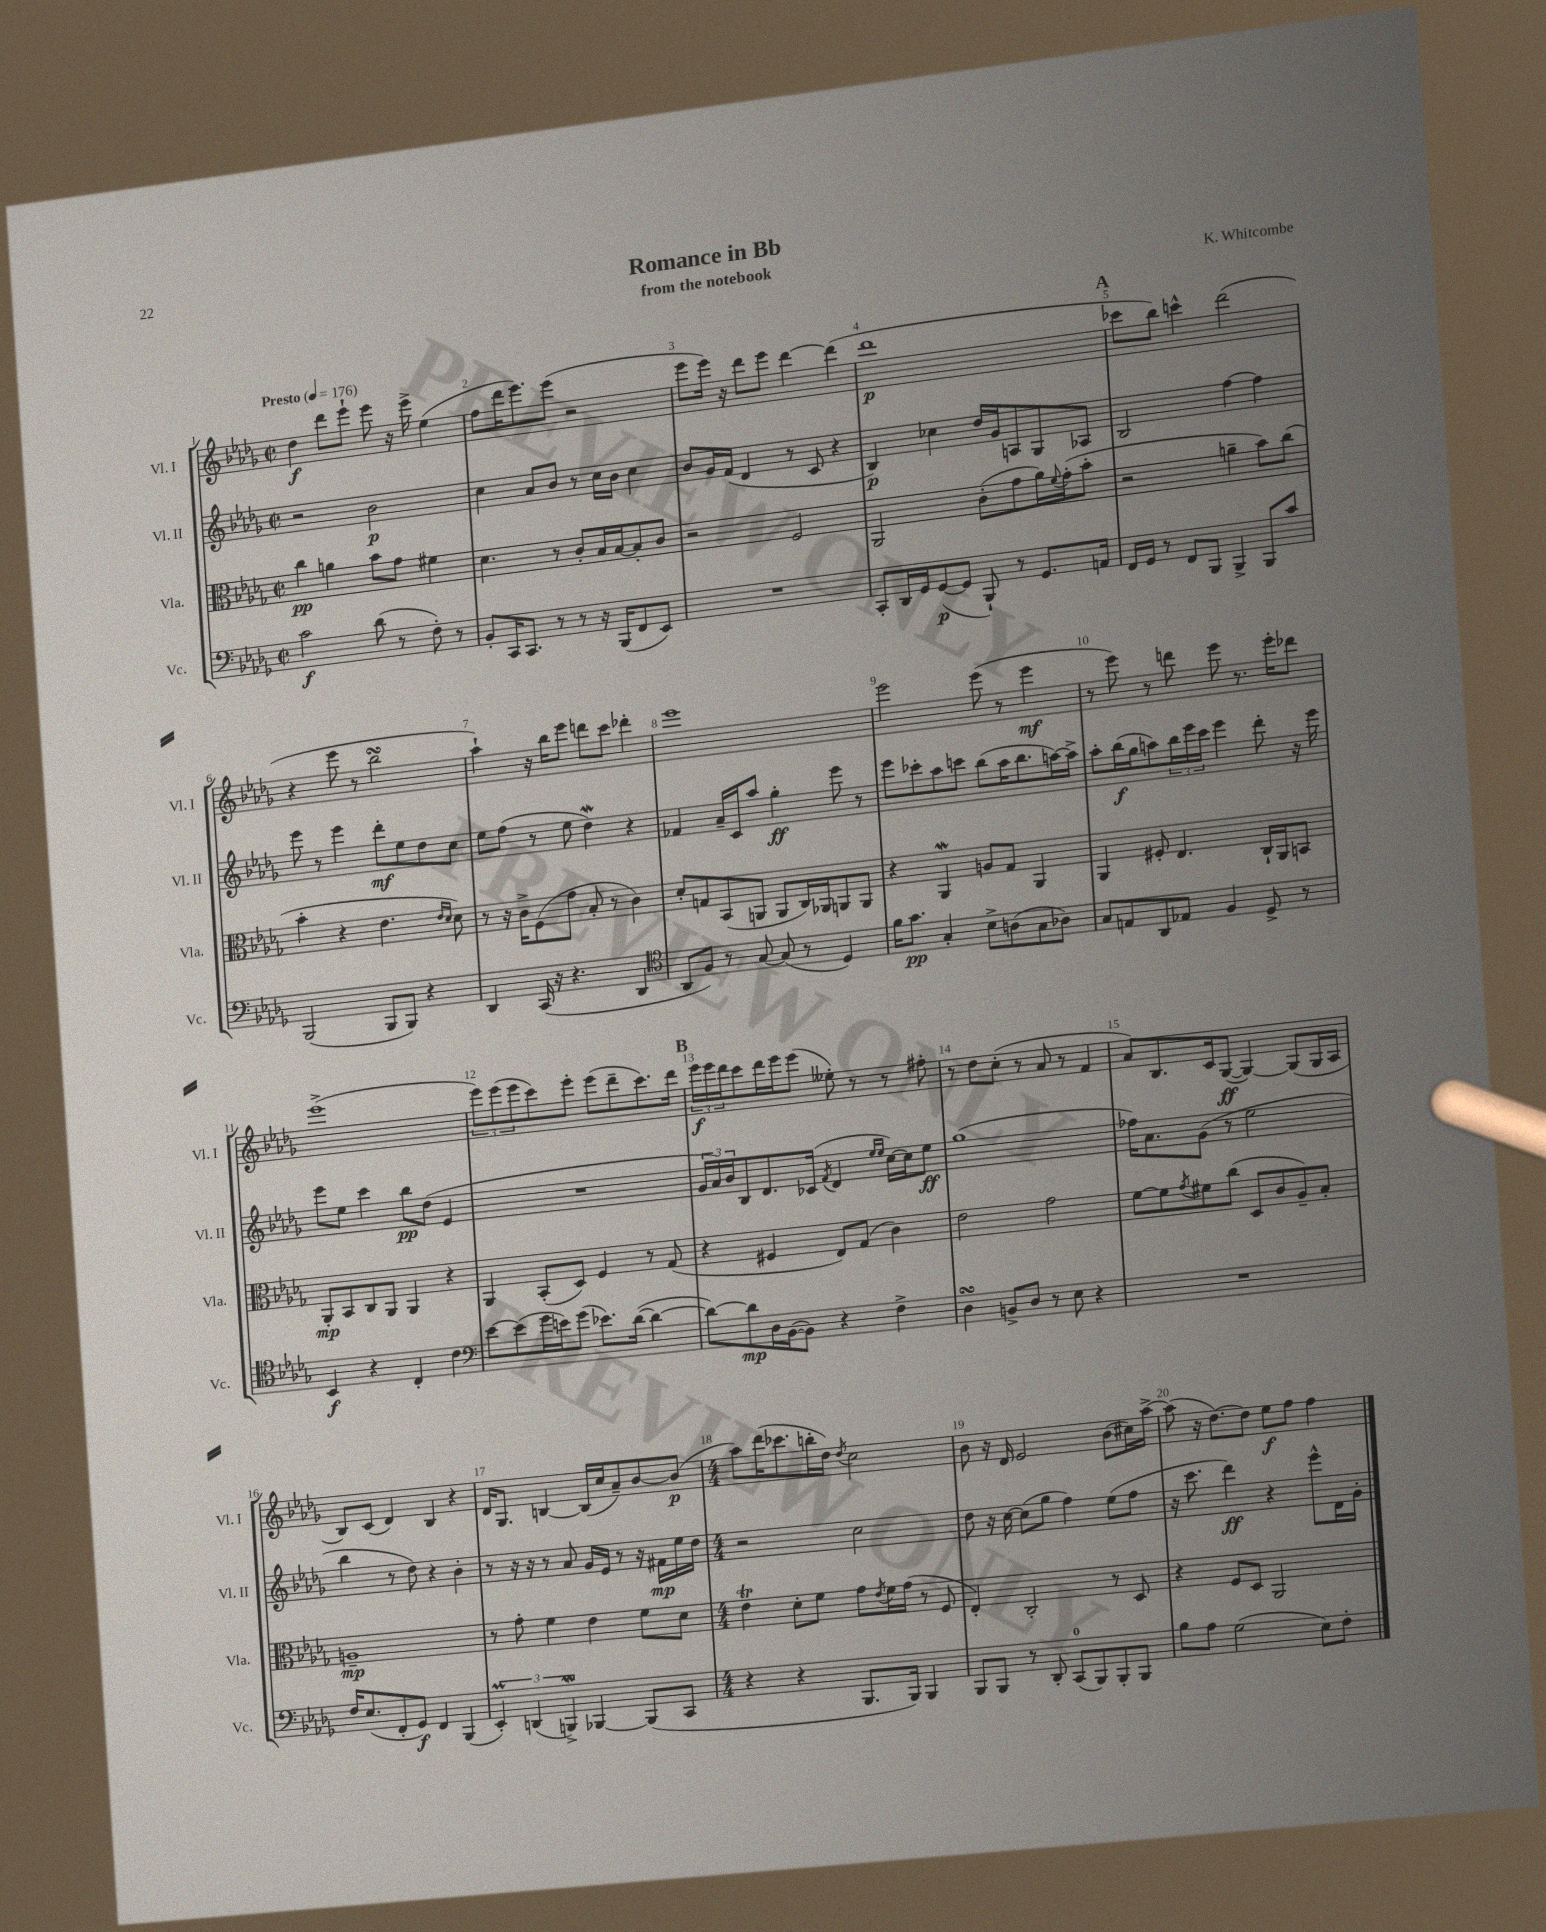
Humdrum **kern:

**kern	**kern	**kern	**kern
*staff4	*staff3	*staff2	*staff1
*clefF4	*clefC3	*clefG2	*clefG2
*k[b-e-a-d-g-]	*k[b-e-a-d-g-]	*k[b-e-a-d-g-]	*k[b-e-a-d-g-]
*M2/2	*M2/2	*M2/2	*M2/2
*met(c|)	*met(c|)	*met(c|)	*met(c|)
*MM176	*MM176	*MM176	*MM176
2c	4cc	2r	4dd-
.	4a	.	8ddd-
.	.	.	8eee-`
(8d-	8b-	2b-	8eee-
8r	8g-	.	16r
.	.	.	16eee-^
8F')	4f#	.	(4ee-
8r	.	.	.
=	=	=	=
8BB-'	4.d-	4cc	8ff
16CC	.	.	16ddd-
8.CC	.	.	8.eee-)
.	.	8a-	.
8r	8r	8b-	(8eee-
8r	8c'	8r	2r
16r	16B-	16cc	.
(16BBB-	[16B-	16b-	.
8FF	8B-']	4cc	.
8EE-)	8c	.	.
=	=	=	=
1r	2r	8b-	8eee-
.	.	16g-	16eee-)
.	.	(16f	16r
.	.	4d-	8ddd-
.	.	.	8eee-
.	2F	8r	[4ddd-
.	.	8c	.
.	.	4r	(4ddd-]
=	=	=	=
8CC'	2AA-	4B-)	1ddd-
16DD-	.	.	.
16GG-	.	.	.
([8GG-	.	4cc-	.
8GG-]	.	.	.
8BBB-`)	(8c'	16dd-	.
.	.	16g-	.
8r	8g-	8A	.
8.GG-	16a-)	8G-	.
.	8qqf	.	.
.	(16g-'	.	.
.	8b-'	8A-	.
16AA	.	.	.
=	=	=	=
16FF	2r	2B-	8ccc-
16GG-	.	.	.
8r	.	.	8bb-)
8FF	.	.	4ccc^^
8BBB-	.	.	.
4BBB-^	4a~	[4ff	(2ddd-
8BBB-	8b-)	4ff]	.
8c	(8cc	.	.
=	=	=	=
(2BBB-	4b-'	8eee-	4r
.	.	8r	.
.	4r	4eee-	8eee-
.	.	.	8r
8BBB-	4.e-	8ddd-'	2bb-
8BBB-)	.	8ee-	.
4r	.	8dd-	.
.	16qqe-	.	.
.	16qqd-	.	.
.	8d-)	8cc	.
=	=	=	=
4DD-	8r	8ee-	4aa-`)
.	16r	(8ff	.
.	16c^	.	.
(16CC	(8F	8r	16r
16r	.	.	16bb-
4.r	8g-	8ee-	8eee-
.	8B-'	4dd-)	8ddd
.	8r	.	8ccc
4DD-	4c)	4r	4ddd-'
=	=	=	=
*clefC4	*	*	*
8AA-	8d-'	4f-	1eee-
8F)	8G	.	.
8r	(8BB-	16a-~	.
.	.	16c	.
[8G-	8AA	8aa-	.
(8G-]	8AA	4gg-'	.
8r	16C)	.	.
.	16AA-	.	.
4D-)	8AA	8eee-	.
.	8AA	8r	.
=	=	=	=
16f	4r	8eee-	2eee-
8.g-	.	.	.
.	.	8ccc-'	.
4G-'	4AA-	8aa-	.
.	.	8ccc	.
8B-^	8A	(8bb-	(8eee-
(8A	8G-	16aa-	8r
.	.	8.bb-	.
8G-	4AA-	.	4eee-
8A-)	.	[16aa)	.
.	.	16aa^]	.
=	=	=	=
8G-	4AA-	8aa-'	8r
8E	.	(16bb-	8eee-)
.	.	16gg-	.
8AA-	8F#'	8aa)	8r
8E-	4.E-	24bb-	8ddd
.	.	24eee-	.
.	.	24ccc	.
4F	.	4eee-	8eee-
.	.	.	8.r
8D-^	16C`	8ddd-'	.
.	16AA-	.	16eee-'
8r	8BB	16r	8ddd-
.	.	16eee-	.
=	=	=	=
4BB-	8AA-'	8eee-	(1eee-^
.	8BB-	8ee-	.
4r	8C	4ccc	.
.	8AA-	.	.
4C'	4AA-	8bb-	.
.	.	(8dd-	.
4c	4r	4e-	.
=	=	=	=
*clefF4	*	*	*
[8e-	4AA-	1r	12eee-)
.	.	.	(12eee-
(8e-]	.	.	.
.	.	.	12eee-
16g-	(8BB-'	.	8ccc)
16e)	.	.	.
(8g-	8D-)	.	8eee-'
8.e-)	4F	.	(8eee-
.	.	.	8ddd-~
([16d-	.	.	.
4d-_	8r	.	8.ccc)
.	(8G-	.	.
.	.	.	16ddd-
=	=	=	=
8d-_)	4r	24g-	24eee-
.	.	24a-)	24eee-
.	.	24b-	24ddd-
8d-]	.	8B-	8ccc
16D-	4F#	8.d-	16ddd-
([16BB-	.	.	16eee-
8BB-])	.	.	(8eee-
.	.	(16c-	.
.	.	8qf	.
4r	8E-)	4d-	8ee--')
.	(8G-	.	8r
.	.	16qqee-	.
.	.	16qqee-	.
4F^	4c)	[16cc)	8r
.	.	16cc]	.
.	.	8ee-	8ff#'
=	=	=	=
4D-	2e-	(1gg-	8r
.	.	.	8dd-
8BB^	.	.	(8cc'
8D-	.	.	8r
8r	2g-	.	8a-
8E-	.	.	8r
4r	.	.	4f
=	=	=	=
1r	[8f	16ff-)	8a-)
.	.	8.a-	.
.	8f]	.	8.B-
.	8qg-	.	.
.	8f#	(8g-	.
.	.	.	16c
.	(8cc	8r	([8G-
.	8D-	2ee-	4G-_)
.	8c	.	.
.	8A-~)	.	(8G-]
.	8B-'	.	16G-
.	.	.	16A-
=	=	=	=
16F	1A~	4bb-	8B-)
(8.E-	.	.	.
.	.	.	(8c
8FF'	.	8r	4d-)
8GG-)	.	8dd-)	.
4FF	.	4r	4B-
(4BBB-	.	4b-'	4r
=	=	=	=
6EE-')	8r	8r	16d-
.	.	.	8.G-
.	8g-'	16r	.
(6DD	.	.	.
.	.	16r	.
.	4f	8r	[4B
6BBB^)	.	.	.
.	.	8a-	.
[4BBB-	4e-	16g-	(16B]
.	.	16e-	16cc
.	.	8r	8a-~)
(8BBB-]	8f	16r	[8b-
.	.	16f#	.
8CC	8d-	16ee-	(8b-]
.	.	16dd-	.
=	=	=	=
*M4/4	*M4/4	*M4/4	*M4/4
4r	4e-	2r	8aa-)
.	.	.	(16ddd-
.	.	.	8.ccc-
4r	8d-'	.	.
.	8f	.	16bb'
.	.	.	16dd-)
.	.	.	8qdd-
8.BBB-	8g-	2cc	2cc
.	8qe-	.	.
.	16f	.	.
16BBB-)	(16g-	.	.
4BBB-	8r	.	.
.	8F	.	.
=	=	=	=
8BBB-	4E-')	8dd-	8b-
8BBB-	.	16r	16r
.	.	[16cc	16d-
8r	2C'	(8cc]	2e-
8DD-'	.	8gg-	.
(8CC	.	4ff)	.
8BBB-)	.	.	.
8BBB-'	8r	(8ee-	(8b-
8BBB-	8D-	8ff	16cc#)
.	.	.	[16aa-^
=	=	=	=
8B-	4r	16r	(8aa-]
.	.	8.ccc	.
8A-	.	.	16r
.	.	.	[8.dd-)
(2G-	8F	4ddd-)	.
.	8D-	.	8dd-]
.	2AA-	4r	8ee-
.	.	.	8ff
8E-)	.	8eee-^^	4ff
8F'	.	16d-	.
.	.	16g-'	.
==	==	==	==
*-	*-	*-	*-
